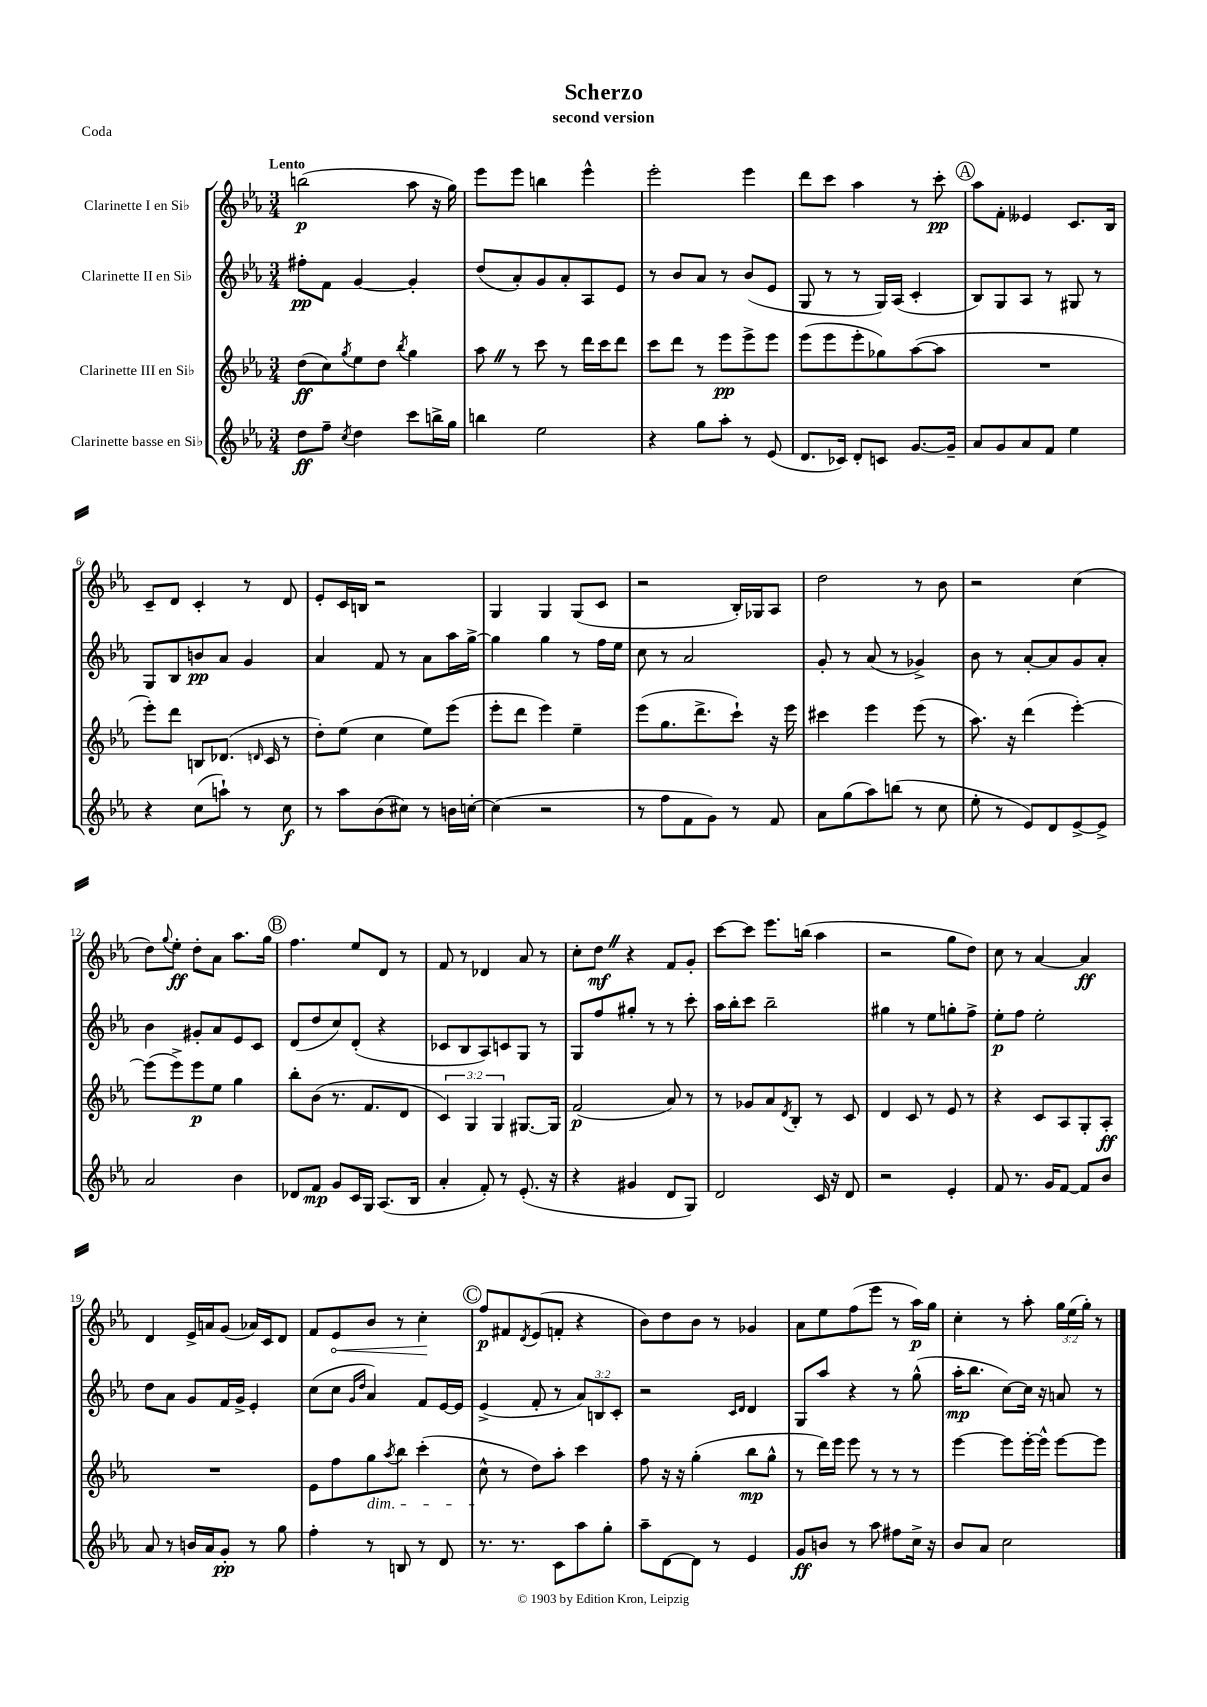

**kern	**kern	**kern	**kern
*staff4	*staff3	*staff2	*staff1
*clefG2	*clefG2	*clefG2	*clefG2
*k[b-e-a-]	*k[b-e-a-]	*k[b-e-a-]	*k[b-e-a-]
*M3/4	*M3/4	*M3/4	*M3/4
8dd	(8dd	8ff#'	(2bb
8ff~	8cc)	8f	.
8qcc	8qgg	.	.
4dd	8ee-	[4g	.
.	8dd	.	.
.	8qbb-	.	.
8ccc	4gg	4g']	8aa-
16bb^	.	.	16r
16gg	.	.	16gg)
=	=	=	=
4bb	8aa-	(8dd	8eee-
.	8r	8a-')	8eee-
2ee-	8ccc	8g	4bb
.	8r	8a-'	.
.	16ddd	8A-	4eee-^^
.	16ccc	.	.
.	8ddd	8e-	.
=	=	=	=
4r	8ccc	8r	2eee-'
.	8ddd	8b-	.
8gg	8r	8a-	.
8aa-'	8eee-	8r	.
8r	8eee-^	(8b-	4eee-
(8e-	8eee-	8e-	.
=	=	=	=
8.d	(8eee-	8G	8ddd
.	8eee-	8r	8ccc
16c-)	.	.	.
8d'	8eee-'	8r	4aa-
8c	8gg-)	16G)	.
.	.	(16A-	.
[8.g	([8aa-	4c'	8r
.	8aa-]	.	8ccc'
16g~]	.	.	.
=	=	=	=
8a-	2.r	8B-)	8aa-
8g	.	8G	8f'
8a-	.	8A-	4e--
8f	.	8r	.
4ee-	.	8G#	8.c
.	.	8r	.
.	.	.	16B-
=	=	=	=
4r	8eee-')	8G	8c~
.	8ddd	8B-	8d
(8cc	8B	8b	4c'
8aa`)	(8.d-	8a-	.
8r	.	4g	8r
.	16qqd	.	.
.	16c	.	.
8cc	8r	.	8d
=	=	=	=
8r	8dd')	4a-	8e-'
8aa-	(8ee-	.	16c
.	.	.	16B
(8b-	4cc	8f	2r
8cc#)	.	8r	.
8r	8ee-)	8a-	.
16b	(8eee-	16aa-	.
[16cc'	.	[16gg^	.
=	=	=	=
(4cc]	8eee-'	4gg]	4G
.	8ddd	.	.
2r	4eee-)	4gg	4G
.	4ee-~	8r	(8G
.	.	16ff	8c
.	.	16ee-	.
=	=	=	=
8r	(8eee-	8cc	2r
8ff	8.gg	8r	.
8f	.	2a-	.
.	8.ddd^	.	.
8g)	.	.	.
8r	8ccc`)	.	16B-')
.	.	.	16G-
8f	16r	.	8A-
.	16eee-	.	.
=	=	=	=
8a-	4ccc#	8g'	2dd
(8gg	.	8r	.
8aa-)	4eee-	(8a-	.
(8bb	.	8r	.
8r	(8eee-	4g-^)	8r
8cc	8r	.	8b-
=	=	=	=
8ee-'	8.aa-)	8b-	2r
8r	.	8r	.
.	16r	.	.
8e-)	(4ddd	[8a-'	.
8d	.	8a-]	.
[8e-^	[4eee-')	8g	(4cc
8e-^]	.	8a-'	.
=	=	=	=
2a-	(8eee-]	4b-	8dd)
.	.	.	8qqgg
.	8eee-^)	.	8ee-'
.	8eee-	8g#'	8dd'
.	8ee-	8a-	8a-
4b-	4gg	8e-	8.aa-
.	.	8c	.
.	.	.	16gg
=	=	=	=
8d-	8bb-'	(8d	4.ff
8f	(8b-	8dd	.
8g	8.r	8cc)	.
16c	.	(8d'	8ee-
16G	8.f	.	.
(8.A-	.	4r	8d
.	8d	.	8r
16B-	.	.	.
=	=	=	=
4a-'	6c)	8c-	8f
.	.	8B-	8r
.	6G	.	.
8f')	.	8A-)	4d-
.	6G	.	.
8r	.	8c	.
(8.e-'	[8.G#	8G	8a-
.	.	8r	8r
16r	16G#]	.	.
=	=	=	=
4r	(2f	8G	8cc'
.	.	8ff	8dd
4g#	.	8gg#'	4r
.	.	8r	.
8d	8a-)	8r	8f
8G)	8r	8ccc'	8g'
=	=	=	=
2d	8r	16aa-	[8ccc
.	.	16bb-'	.
.	8g-	8ccc	8ccc]
.	8a-	2bb-~	8.eee-
.	8qd	.	.
.	8B-'	.	.
.	.	.	(16bb
16c	8r	.	4aa-
16r	.	.	.
8d	8c	.	.
=	=	=	=
2r	4d	4gg#	2r
.	8c	8r	.
.	8r	8ee-	.
4e-'	8e-	8gg'	8gg
.	8r	8ff^	8dd)
=	=	=	=
8f	4r	8ee-'	8cc
8.r	.	8ff	8r
.	8c	2ee-'	[4a-
16g	.	.	.
[8f	8A-	.	.
8f]	8G'	.	4a-]
8b-	8A-'	.	.
=	=	=	=
8a-	2.r	8dd	4d
8r	.	8a-	.
16b	.	8g	16e-^
16a-	.	.	16a
8g'	.	16f	(8g
.	.	16g^	.
8r	.	4e-'	16a-)
.	.	.	16c
8gg	.	.	8d
=	=	=	=
4ff'	8e-	(8cc	8f
.	8ff	8cc	8e-
.	.	16qqg	.
.	.	16qqdd	.
8r	8gg	4a-)	8b-
.	8qaa-	.	.
8B	8bb-	.	8r
8r	(4ccc'	8f	4cc'
8d	.	[16e-	.
.	.	16e-]	.
=	=	=	=
8.r	8cc^^	(4e-^	8ff
.	8r	.	8f#
8.r	.	.	.
.	.	.	8qd
.	8dd)	8f'	(8e-
8c	8aa-'	8r	8f'
8aa-	4ccc	12a-)	4r
.	.	12B	.
8gg'	.	.	.
.	.	12c'	.
=	=	=	=
8aa-~	8ff	2r	8b-)
[8d	16r	.	8dd
.	16r	.	.
8d]	(4gg'	.	8b-
8r	.	.	8r
.	.	16qqc	.
.	.	16qqd	.
4e-	8bb-	4d	4g-
.	8gg^^	.	.
=	=	=	=
8g	8r	8G	8a-
8b	16ddd)	8aa-	8ee-
.	16eee-	.	.
8r	8eee-	4r	(8ff
8aa-	8r	.	8eee-
8ff#	8r	8r	8r
16cc^	8r	(8gg^^	16aa-)
16r	.	.	16gg
=	=	=	=
8b-	[4eee-	16aa-'	4cc'
.	.	8.bb-	.
8a-	.	.	.
2cc	8eee-]	[8cc)	8r
.	[16eee-'	16cc]	8aa-'
.	16eee-^^]	16r	.
.	[8eee-	8a	24gg
.	.	.	(24ee-
.	.	.	24gg')
.	8eee-]	8r	8r
==	==	==	==
*-	*-	*-	*-
